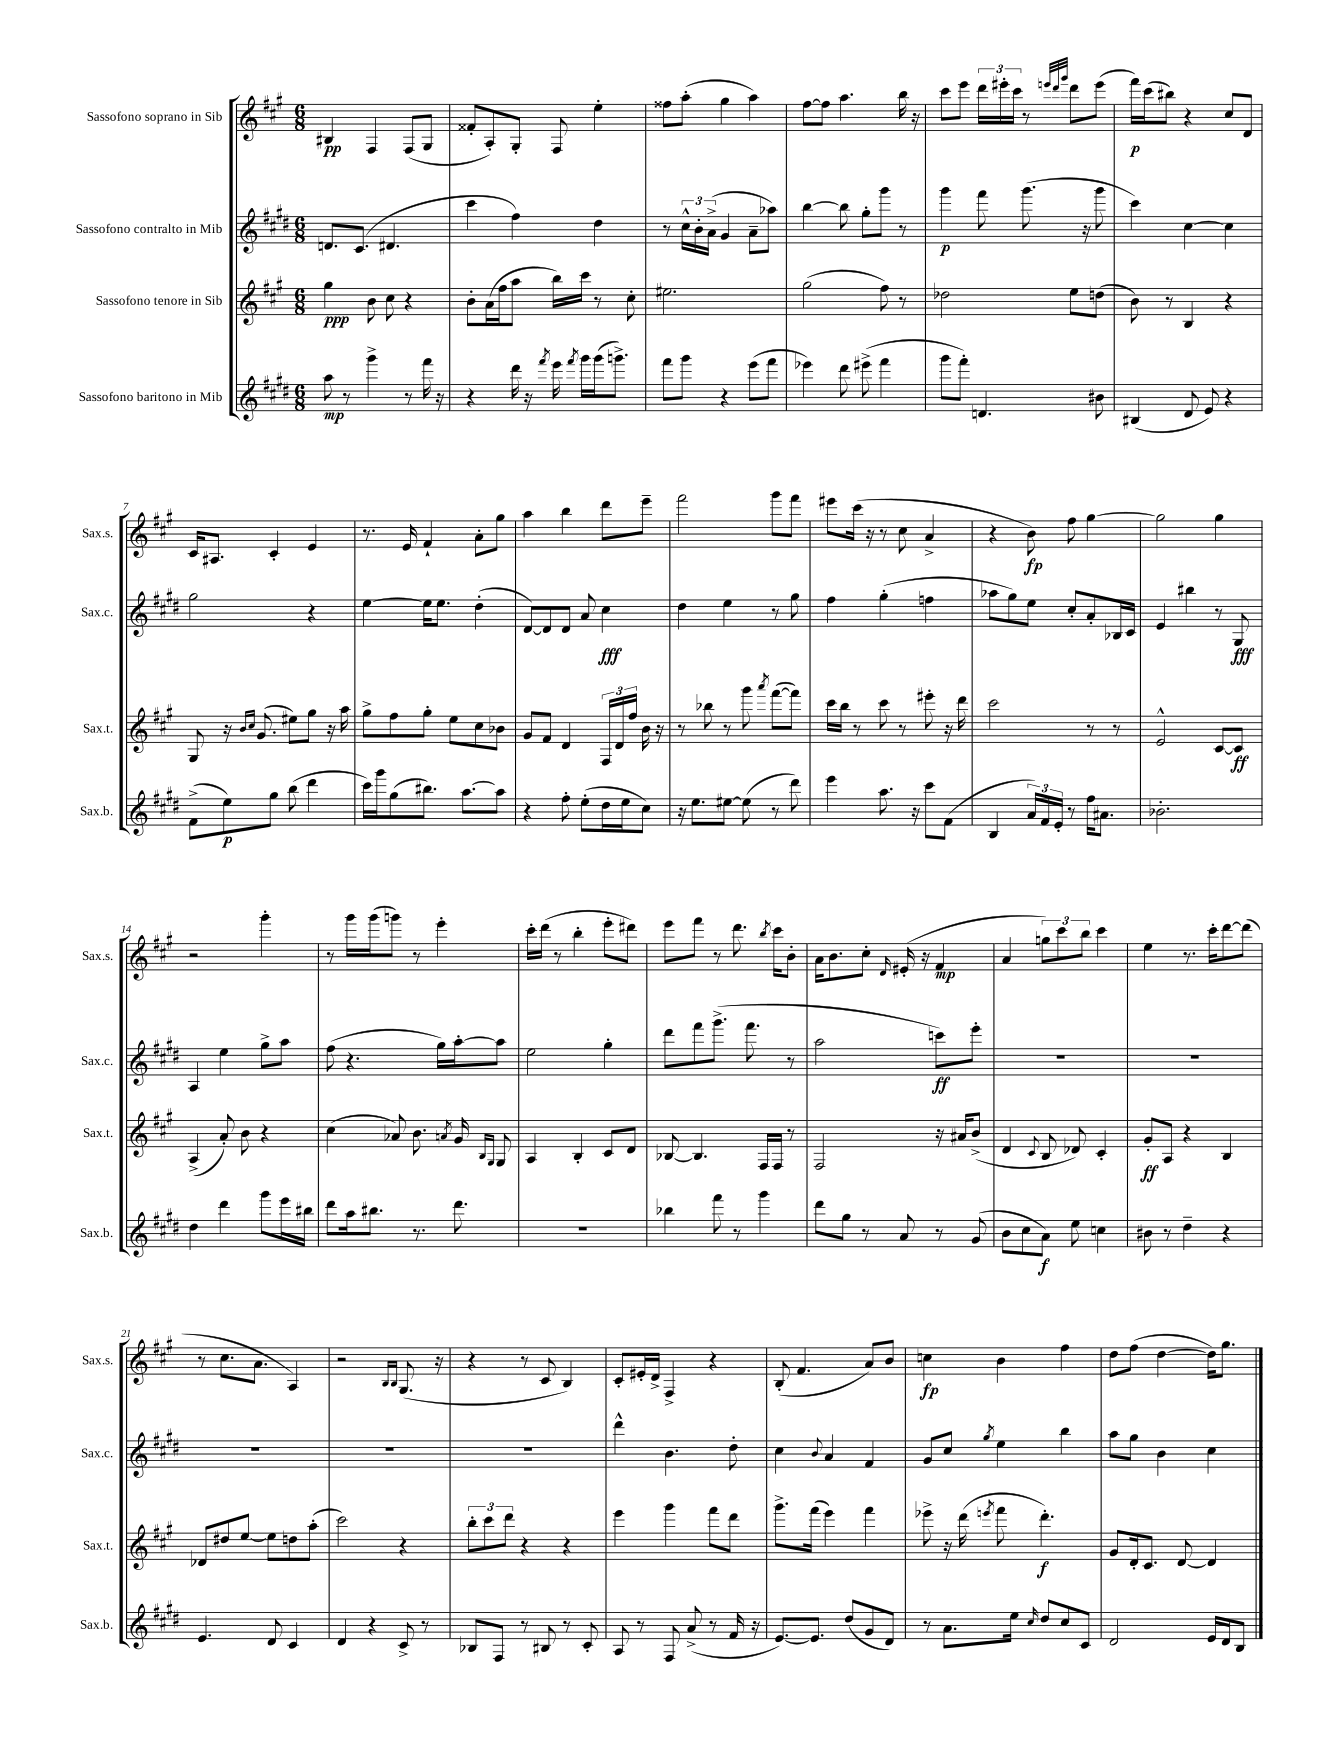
<<
\new StaffGroup <<
\new Staff = "s0" \with { instrumentName = "Sassofono soprano in Sib" shortInstrumentName = "Sax.s." } {
    \clef treble \key a \major \numericTimeSignature \time 6/8
    \autoBeamOff bis4\pp fis4 fis8[( gis8] |
    fisis'8[-. a8-.) gis8]-. fis8 e''4-. |
    fisis''8[ a''8]-.( gis''4 a''4) |
    fis''8[~ fis''8] a''4. b''16 r16 |
    cis'''8[ e'''8] \tuplet 3/2 { d'''16[ eis'''16-. cis'''16] } r8 \grace { e'''32[ d'''32 gis'''32] } d'''8[ e'''8]( |
    fis'''16[\p) cis'''16( bis''8]) r4 cis''8[ d'8] |
    cis'16[ ais8.] cis'4-. e'4 |
    r8. e'16 fis'4-! a'8[-. gis''8] |
    a''4 b''4 d'''8[ e'''8]-- |
    fis'''2 gis'''8[ fis'''8] |
    eis'''8[ cis'''16]( r16 r8 cis''8 a'4-> |
    r4 b'8\fp) fis''8 gis''4~ |
    gis''2 gis''4 |
    r2 gis'''4-. |
    r8 gis'''16[ gis'''16( g'''8]) r8 e'''4-. |
    cis'''16[-. d'''16]( r8 b''4-. e'''8[-. dis'''8]) |
    e'''8[ fis'''8] r8 d'''8. \acciaccatura { b''8 } cis'''16[ b'8]-. |
    a'16[ b'8. cis''8]-. \grace { d'16 } eis'16-.( r16 fis'4\mp |
    a'4 \tuplet 3/2 { g''8[) cis'''8 b''8] } cis'''4 |
    e''4 r8. cis'''16[-. d'''8~ d'''8]( |
    r8 cis''8.[ a'8.] a4) |
    r2 \grace { b16[ b16] } gis8.( r16 |
    r4 r8 cis'8 b4) |
    cis'8[-. eis'16-. d'16]-> fis4-> r4 |
    b8-.( fis'4. a'8[) b'8] |
    c''4\fp b'4 fis''4 |
    d''8[ fis''8]( d''4~ d''16[) gis''8.] \bar "|." |
}
\new Staff = "s1" \with { instrumentName = "Sassofono contralto in Mib" shortInstrumentName = "Sax.c." } {
    \clef treble \key e \major \numericTimeSignature \time 6/8
    \autoBeamOff d'8.[ cis'8.]( dis'4. |
    cis'''4 fis''4) dis''4 |
    r8 \tuplet 3/2 { cis''16[-^ b'16-. a'16]->( } gis'4 a'8[-- aes''8]) |
    b''4~ b''8 gis''8[-. gis'''8] r8 |
    gis'''4\p fis'''8 gis'''8.( r16 gis'''8 |
    cis'''4) cis''4~ cis''4 |
    gis''2 r4 |
    e''4~ e''16[ e''8.] dis''4-.( |
    dis'8[~) dis'8 dis'8] a'8 cis''4\fff |
    dis''4 e''4 r8 gis''8 |
    fis''4 gis''4-.( f''4 |
    aes''8[ gis''8) e''8] cis''8[-. a'8-. bes16 cis'16] |
    e'4 bis''4 r8 gis8\fff |
    a4 e''4 gis''8[-> a''8] |
    fis''8( r4. gis''16[) a''16~-. a''8] |
    e''2 gis''4-. |
    dis'''8[ fis'''8 gis'''8.]->( fis'''8. r8 |
    a''2 c'''8[\ff) e'''8]-. |
    R2. |
    R2. |
    R2. |
    R2. |
    R2. |
    dis'''4-^ b'4. dis''8-. |
    cis''4 \appoggiatura { b'8 } a'4 fis'4 |
    gis'8[ cis''8] \acciaccatura { gis''8 } e''4 b''4 |
    a''8[ gis''8] b'4 cis''4 \bar "|." |
}
\new Staff = "s2" \with { instrumentName = "Sassofono tenore in Sib" shortInstrumentName = "Sax.t." } {
    \clef treble \key a \major \numericTimeSignature \time 6/8
    \autoBeamOff gis''4\ppp b'8 cis''8 r4 |
    b'8[-. a'16( fis''16 a''8] b''16[) cis'''16] r8 cis''8-. |
    eis''2. |
    gis''2( fis''8) r8 |
    des''2 e''8[ d''8]( |
    b'8) r8 b4 r4 |
    gis8 r16 \grace { b'16[ cis''16] } gis'8.( eis''8[) gis''8] r16 a''16 |
    gis''8[-> fis''8 gis''8]-. e''8[ cis''8 bes'8] |
    gis'8[ fis'8] d'4 \tuplet 3/2 { fis16[ d'16 fis''16] } b'16 r16 |
    r8 bes''8 r8 gis'''8 \acciaccatura { a'''8 } fis'''8[~( fis'''8]) |
    cis'''16[ b''16] r8 cis'''8 r8 eis'''8-. r16 d'''16 |
    cis'''2 r8 r8 |
    e'2-^ cis'8[~ cis'8]\ff |
    a4->( a'8-.) b'8 r4 |
    cis''4( aes'8) b'8. \acciaccatura { a'8 } gis'16 \grace { b16[ gis16] } gis8 |
    a4 b4-. cis'8[ d'8] |
    bes8~ bes4. fis16[ fis16] r8 |
    fis2 r16 ais'16[ b'8]->( |
    d'4 \appoggiatura { cis'8 } b8 des'8) cis'4-. |
    gis'8[-.\ff a8] r4 b4 |
    des'8[ dis''8 e''8]~ e''8[ d''8 a''8]-.( |
    cis'''2) r4 |
    \tuplet 3/2 { b''8[-. cis'''8 d'''8] } r4 r4 |
    e'''4 gis'''4 fis'''8[ d'''8] |
    gis'''8.[-> fis'''16]( e'''4) fis'''4 |
    ees'''8-> r16 d'''16( \acciaccatura { e'''8 } fis'''8 d'''4.-.\f) |
    gis'8[ d'16-. cis'8.] d'8~ d'4 \bar "|." |
}
\new Staff = "s3" \with { instrumentName = "Sassofono baritono in Mib" shortInstrumentName = "Sax.b." } {
    \clef treble \key e \major \numericTimeSignature \time 6/8
    \autoBeamOff a''8\mp r8 gis'''4-> r8 fis'''16 r16 |
    r4 dis'''16 r16 \acciaccatura { fis'''8 } e'''16 \acciaccatura { fis'''8 } gis'''16[ gis'''16( g'''8.]->) |
    fis'''8[ gis'''8] r4 e'''8[( fis'''8] |
    ees'''4) dis'''8 eis'''8->( fis'''4 |
    gis'''8[ fis'''8]-.) d'4. bis'8 |
    bis4( dis'8 e'8) r4 |
    fis'8[->( e''8\p) gis''8] b''8( dis'''4 |
    cis'''16[) gis'''16 gis''8( bis''8.]) a''8.[~ a''8] |
    r4 fis''8-. e''8[-.( dis''16 e''16 cis''8]) |
    r16 e''8.[ eis''8]~ eis''8( r8 dis'''8) |
    e'''4 a''8. r16 cis'''8[ fis'8]( |
    b4 \tuplet 3/2 { a'16[) fis'16 e'16]-. } r8 fis''16[ ais'8.] |
    bes'2.-. |
    dis''4 dis'''4 gis'''8[ e'''16 bis''16] |
    dis'''8[ a''16 bis''8.] r8. dis'''8. |
    R2. |
    bes''4 fis'''8 r8 gis'''4 |
    dis'''8[ gis''8] r8 a'8 r8 gis'8( |
    b'8[ cis''8 a'8]\f) e''8 c''4 |
    bis'8 r8 dis''4-- r4 |
    e'4. dis'8 cis'4 |
    dis'4 r4 cis'8-> r8 |
    bes8[ fis8] r8 bis8 r8 cis'8-. |
    a8 r8 fis8 a'8->( r8 fis'16 r16 |
    e'8.[~) e'8.] dis''8[( gis'8 dis'8]) |
    r8 a'8.[ e''16] \grace { cis''16 } dis''8[ cis''8 cis'8] |
    dis'2 e'16[ dis'16 b8] \bar "|." |
}
>>
>>
